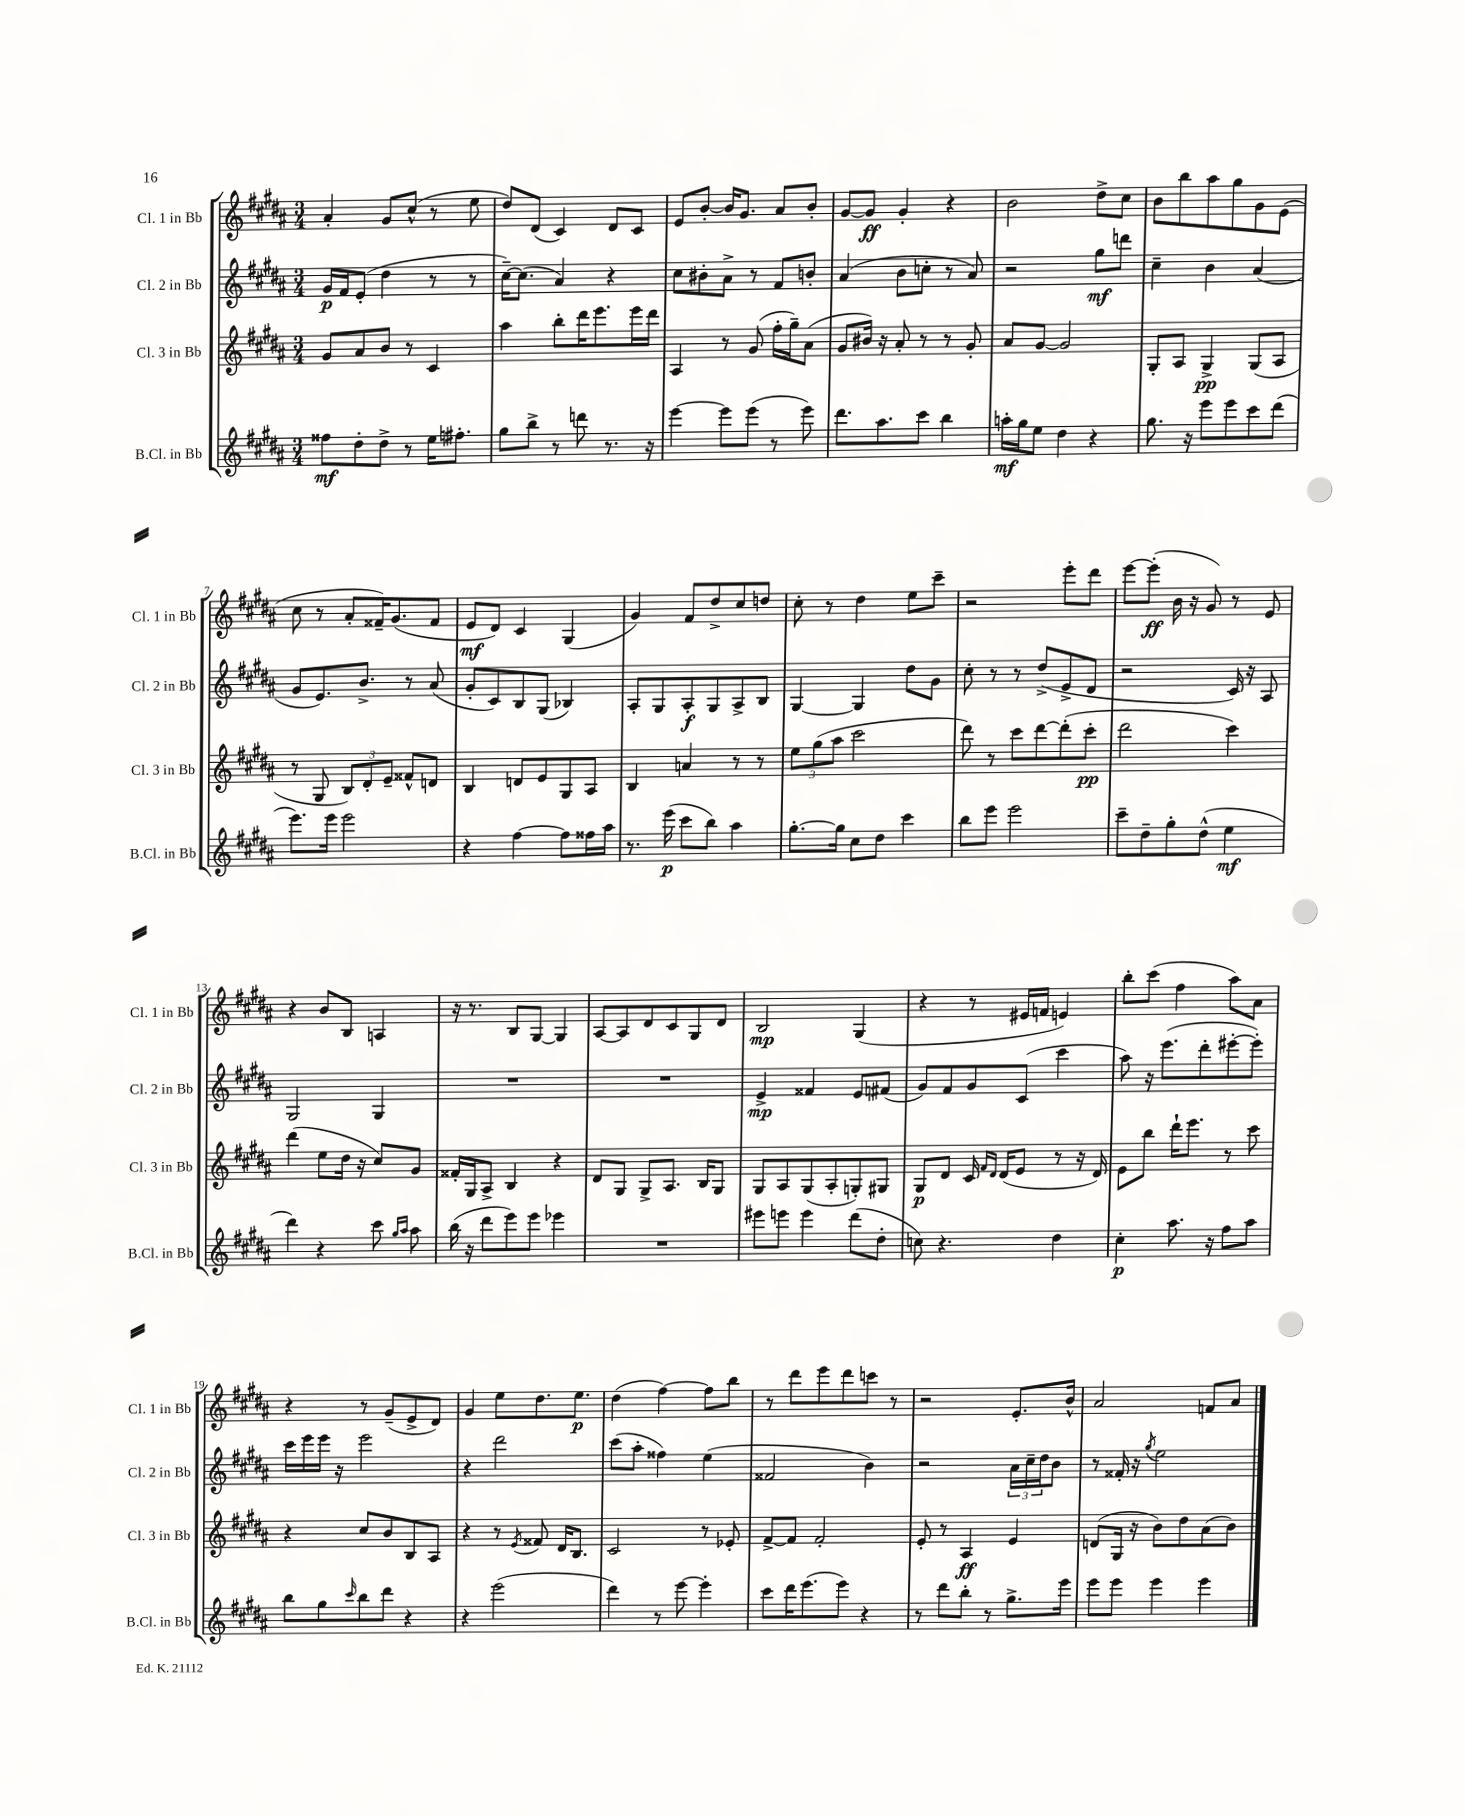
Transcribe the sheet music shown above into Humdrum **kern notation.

**kern	**dynam	**kern	**dynam	**kern	**dynam	**kern	**dynam
*part4	*part4	*part3	*part3	*part2	*part2	*part1	*part1
*staff4	*staff4	*staff3	*staff3	*staff2	*staff2	*staff1	*staff1
*I"B.Cl. in Bb	*	*I"Cl. 3 in Bb	*	*I"Cl. 2 in Bb	*	*I"Cl. 1 in Bb	*
*I'B.Cl. in Bb	*	*I'Cl. 3 in Bb	*	*I'Cl. 2 in Bb	*	*I'Cl. 1 in Bb	*
*clefG2	*	*clefG2	*	*clefG2	*	*clefG2	*
*k[f#c#g#d#a#]	*	*k[f#c#g#d#a#]	*	*k[f#c#g#d#a#]	*	*k[f#c#g#d#a#]	*
*M3/4	*	*M3/4	*	*M3/4	*	*M3/4	*
=1	=1	=1	=1	=1	=1	=1	=1
8ff##X\L	mf	8g#/L	.	16g#/LL	p	4a#'/	.
.	.	.	.	16f#/J	.	.	.
8dd#'\	.	8a#/	.	(8e'/J	.	.	.
8dd#^\J	.	8b/J	.	4dd#\	.	8g#/L	.
8r	.	8r	.	.	.	(8cc#^^/J	.
16ee\KL	.	4c#/	.	8r	.	8r	.
8.ff#X'\J	.	.	.	.	.	.	.
.	.	.	.	8r	.	8ee\	.
=2	=2	=2	=2	=2	=2	=2	=2
8gg#\L	.	4aa#\	.	[16cc#~\KL)	.	8dd#/L)	.
.	.	.	.	(8.cc#\J]	.	.	.
8bb^\J	.	.	.	.	.	(8d#/J	.
8r	.	8bb'\L	.	4a#/)	.	4c#/)	.
8dddn\	.	16ddd#\K	.	.	.	.	.
.	.	8.eee\	.	.	.	.	.
8.r	.	.	.	4r	.	8d#/L	.
.	.	16eee\L	.	.	.	8c#/J	.
16r	.	16ddd#\JJ	.	.	.	.	.
=3	=3	=3	=3	=3	=3	=3	=3
[4eee\	.	4A#/	.	8cc#\L	.	8e/L	.
.	.	.	.	8b#X'\	.	[8b'/J	.
8eee\L]	.	8r	.	8a#^\J	.	16b/KL]	.
.	.	.	.	.	.	8.g#/J	.
(8eee\J	.	(8g#/	.	8r	.	.	.
8r	.	16ff#'\LL	.	8f#/L	.	8a#/L	.
.	.	16gg#~\J)	.	.	.	.	.
8eee\)	.	(8a#\J	.	8bn'/J	.	8b'/J	.
=4	=4	=4	=4	=4	=4	=4	=4
8.ddd#\L	.	8g#/L	.	(4a#/	.	[8g#/L	.
.	.	16b#X/Jk)	.	.	.	8g#/J]	ff
8.aa#\	.	16r	.	.	.	.	.
.	.	8a#'/	.	8b\L	.	4g#'/	.
8ccc#\J	.	8r	.	8ccn'\J	.	.	.
4bb\	.	8r	.	8r	.	4r	.
.	.	8g#'/	.	8a#/)	.	.	.
=5	=5	=5	=5	=5	=5	=5	=5
16aan'\LL	mf	8a#/L	.	2r	.	2b\	.
16gg#\J	.	.	.	.	.	.	.
8ee\J	.	[8g#/J	.	.	.	.	.
4dd#\	.	2g#/]	.	.	.	.	.
4r	.	.	.	8gg#\L	mf	8dd#^\L	.
.	.	.	.	8dddn\J	.	8cc#\J	.
=6	=6	=6	=6	=6	=6	=6	=6
8.gg#\	.	8G#'/L	.	4cc#~\	.	8b\L	.
.	.	8A#/J	.	.	.	8bb\	.
16r	.	.	.	.	.	.	.
8eee\L	.	4G#^/	pp	4b\	.	8aa#\	.
8eee\	.	.	.	.	.	8gg#\	.
8ccc#\	.	(8G#/L	.	(4a#/	.	8g#\	.
(8ddd#\J	.	8A#/J	.	.	.	(8e\J	.
!!LO:LB:g=z
=7	=7	=7	=7	=7	=7	=7	=7
8.eee\L)	.	8r	.	8g#/L	.	8cc#\	.
.	.	8G#/	.	8.e/)	.	8r	.
16eee\Jk	.	.	.	.	.	.	.
2eee\	.	12B/L)	.	.	.	8a#'/L	.
.	.	.	.	8.b^/J	.	.	.
.	.	12d#'/	.	.	.	.	.
.	.	.	.	.	.	16f##X~/K)	.
.	.	12e~/J	.	.	.	.	.
.	.	.	.	.	.	(8.g#/	.
.	.	8f##X^^/L	.	8r	.	.	.
.	.	8dn/J	.	(8a#/	.	8f##/J	.
=8	=8	=8	=8	=8	=8	=8	=8
4r	.	4B/	.	8g#'/L	.	8e/L	mf
.	.	.	.	8c#/)	.	8d#/J)	.
[4ff#\	.	8dn/L	.	8B/	.	4c#/	.
.	.	8e/	.	(8G#/J	.	.	.
8ff#\L]	.	8G#/	.	4B-X/)	.	(4G#/	.
16ff##X\L	.	8A#/J	.	.	.	.	.
16aa#\JJ	.	.	.	.	.	.	.
=9	=9	=9	=9	=9	=9	=9	=9
8.r	.	4B/	.	8A#'/L	.	4g#/)	.
.	.	.	.	8G#/	.	.	.
(16eee\	p	.	.	.	.	.	.
8ccc#\L	.	4an/	.	8A#'/	f	8f#/L	.
8bb\J)	.	.	.	8G#/	.	8dd#^/	.
4aa#\	.	8r	.	8A#^/	.	8cc#/	.
.	.	8r	.	8B/J	.	8ddn/J	.
=10	=10	=10	=10	=10	=10	=10	=10
[8.gg#'\L	.	12ee\L	.	[4G#/	.	8cc#'\	.
.	.	(12gg#\	.	.	.	.	.
.	.	.	.	.	.	8r	.
.	.	12aa#\J	.	.	.	.	.
16gg#\Jk]	.	.	.	.	.	.	.
8cc#\L	.	2ccc#\	.	4G#/]	.	4dd#\	.
8dd#\J	.	.	.	.	.	.	.
4ccc#\	.	.	.	8dd#\L	.	8ee\L	.
.	.	.	.	8g#\J	.	8ccc#~\J	.
=11	=11	=11	=11	=11	=11	=11	=11
8bb\L	.	8ddd#\)	.	8cc#'\	.	2r	.
8eee\J	.	8r	.	8r	.	.	.
2eee\	.	8ccc#\L	.	8r	.	.	.
.	.	[8ddd#\	.	(8dd#^/L	.	.	.
.	.	(8ddd#'\]	.	8e^/	.	8eee'\L	.
.	.	8ccc#'\J	pp	8d#/J	.	8ddd#\J	.
=12	=12	=12	=12	=12	=12	=12	=12
8ccc#~\L	.	2ddd#\	.	2r	.	[8eee\L	.
8dd#~\	.	.	.	.	.	(8eee'\J]	ff
8gg#'\	.	.	.	.	.	16b\	.
.	.	.	.	.	.	16r	.
(8dd#^^\J	.	.	.	.	.	8g#/)	.
4ee\	mf	4ccc#\)	.	16c#/)	.	8r	.
.	.	.	.	16r	.	.	.
.	.	.	.	8A#/	.	8e/	.
!!LO:LB:g=z
=13	=13	=13	=13	=13	=13	=13	=13
4ddd#\)	.	(4ddd#\	.	2G#/	.	4r	.
4r	.	8ee\L	.	.	.	8b/L	.
.	.	16dd#\Jk	.	.	.	8B/J	.
.	.	16r	.	.	.	.	.
8ccc#\	.	8cc#/L)	.	4G#/	.	4An/	.
16qqgg#/LL	.	.	.	.	.	.	.
16qqaa#/JJ	.	.	.	.	.	.	.
8aa#\	.	8g#/J	.	.	.	.	.
=14	=14	=14	=14	=14	=14	=14	=14
(16bb\	.	16f##X'/LL	.	2.r	.	16r	.
16r	.	16G#/J	.	.	.	8.r	.
8ddd#\L	.	8A#^/J	.	.	.	.	.
8eee\)	.	4B/	.	.	.	8B/L	.
8eee\J	.	.	.	.	.	[8G#/J	.
4eee-X\	.	4r	.	.	.	4G#/]	.
=15	=15	=15	=15	=15	=15	=15	=15
2.r	.	8d#/L	.	2.r	.	[8A#/L	.
.	.	8G#/J	.	.	.	8A#/]	.
.	.	8G#^/L	.	.	.	8d#/	.
.	.	8.A#/J	.	.	.	8c#/	.
.	.	.	.	.	.	8G#/	.
.	.	16B/KL	.	.	.	.	.
.	.	8G#/J	.	.	.	8d#/J	.
=16	=16	=16	=16	=16	=16	=16	=16
8eee#X\L	.	8G#/L	.	4e^/	mp	2B/	mp
8eeen\J	.	8A#/	.	.	.	.	.
4eee\	.	(8G#/	.	4f##X/	.	.	.
.	.	8A#'/	.	.	.	.	.
(8ddd#\L	.	8Gn'/)	.	8e/L	.	(4G#/	.
8dd#'\J	.	8G#X/J	.	(8f#X/J	.	.	.
=17	=17	=17	=17	=17	=17	=17	=17
8ccn\)	.	8G#/L	p	8g#/L)	.	4r	.
4.r	.	8d#/J	.	8f#/	.	.	.
.	.	16c#/	.	8g#/	.	8r	.
.	.	16qqf#/LL	.	.	.	.	.
.	.	16qqd#/JJ	.	.	.	.	.
.	.	(16d#/KL	.	.	.	.	.
.	.	8e/J	.	(8c#/J	.	16e#X/LL	.
.	.	.	.	.	.	16fn/JJ	.
4dd#\	.	8r	.	4ccc#\	.	4en/)	.
.	.	16r	.	.	.	.	.
.	.	16d#/)	.	.	.	.	.
=18	=18	=18	=18	=18	=18	=18	=18
4cc#'\	p	8e\L	.	8aa#\)	.	8bb'\L	.
.	.	8bb\J	.	16r	.	(8ccc#\J	.
.	.	.	.	(8.eee\L	.	.	.
8.aa#\	.	16ddd#`\KL	.	.	.	4ff#\	.
.	.	8.eee\J	.	.	.	.	.
.	.	.	.	8ddd#'\	.	.	.
16r	.	.	.	.	.	.	.
8ff#\L	.	8r	.	[8eee#X'\	.	8aa#\L)	.
8aa#\J	.	8ccc#\	.	8eee#'\J])	.	8a#\J	.
!!LO:LB:g=z
=19	=19	=19	=19	=19	=19	=19	=19
8bb\L	.	4r	.	16ccc#\LL	.	4r	.
.	.	.	.	16eee\	.	.	.
8gg#\	.	.	.	16eee\JJ	.	.	.
.	.	.	.	16r	.	.	.
16qqccc#/	.	.	.	.	.	.	.
8bb\	.	8cc#/L	.	2eee\	.	8r	.
8ddd#\J	.	8b/	.	.	.	(8g#~/L	.
4r	.	8B/	.	.	.	8e^/	.
.	.	8A#/J	.	.	.	8d#/J)	.
=20	=20	=20	=20	=20	=20	=20	=20
4r	.	4r	.	4r	.	4g#/	.
(2eee\	.	8r	.	2ddd#\	.	8ee\L	.
.	.	8qe/	.	.	.	.	.
.	.	8f##X/	.	.	.	8.dd#\	.
.	.	16d#/KL	.	.	.	.	.
.	.	8.B/J	.	.	.	8.ee\J	p
=21	=21	=21	=21	=21	=21	=21	=21
4ddd#\)	.	2c#/	.	(8ccc#\L	.	(4dd#\	.
.	.	.	.	8aa#'\J	.	.	.
8r	.	.	.	4ff##X\)	.	[4ff#\)	.
[8eee\	.	.	.	.	.	.	.
4eee'\]	.	8r	.	(4ee\	.	8ff#\L]	.
.	.	8e-X'/	.	.	.	8bb\J	.
=22	=22	=22	=22	=22	=22	=22	=22
8ccc#\L	.	[8f#^/L	.	2f##X/	.	8r	.
16ddd#\K	.	8f#/J]	.	.	.	8ddd#\L	.
(8.eee\	.	.	.	.	.	.	.
.	.	2f#'/	.	.	.	8eee\	.
8eee\J)	.	.	.	.	.	8ddd#\	.
4r	.	.	.	4b\)	.	8cccn\J	.
.	.	.	.	.	.	8r	.
=23	=23	=23	=23	=23	=23	=23	=23
8r	.	8e'/	.	2r	.	2r	.
8ddd#\L	.	8r	.	.	.	.	.
8bb'\J	.	4A#/	ff	.	.	.	.
8r	.	.	.	.	.	.	.
8.gg#^\L	.	4e/	.	24a#\LL	.	8.e'/L	.
.	.	.	.	24cc#~\	.	.	.
.	.	.	.	24dd#\J	.	.	.
.	.	.	.	8b\J	.	.	.
16eee\Jk	.	.	.	.	.	16b^^/Jk	.
=24	=24	=24	=24	=24	=24	=24	=24
8eee\L	.	(8dn/L	.	8r	.	2a#/	.
8eee\J	.	16G#/Jk	.	16f##X'/	.	.	.
.	.	16r	.	16r	.	.	.
.	.	.	.	8qgg#/	.	.	.
4eee\	.	8b\L)	.	2ee\	.	.	.
.	.	8dd#\	.	.	.	.	.
4eee\	.	(8a#\	.	.	.	8fn/L	.
.	.	8b\J)	.	.	.	8a#/J	.
==	==	==	==	==	==	==	==
*-	*-	*-	*-	*-	*-	*-	*-
